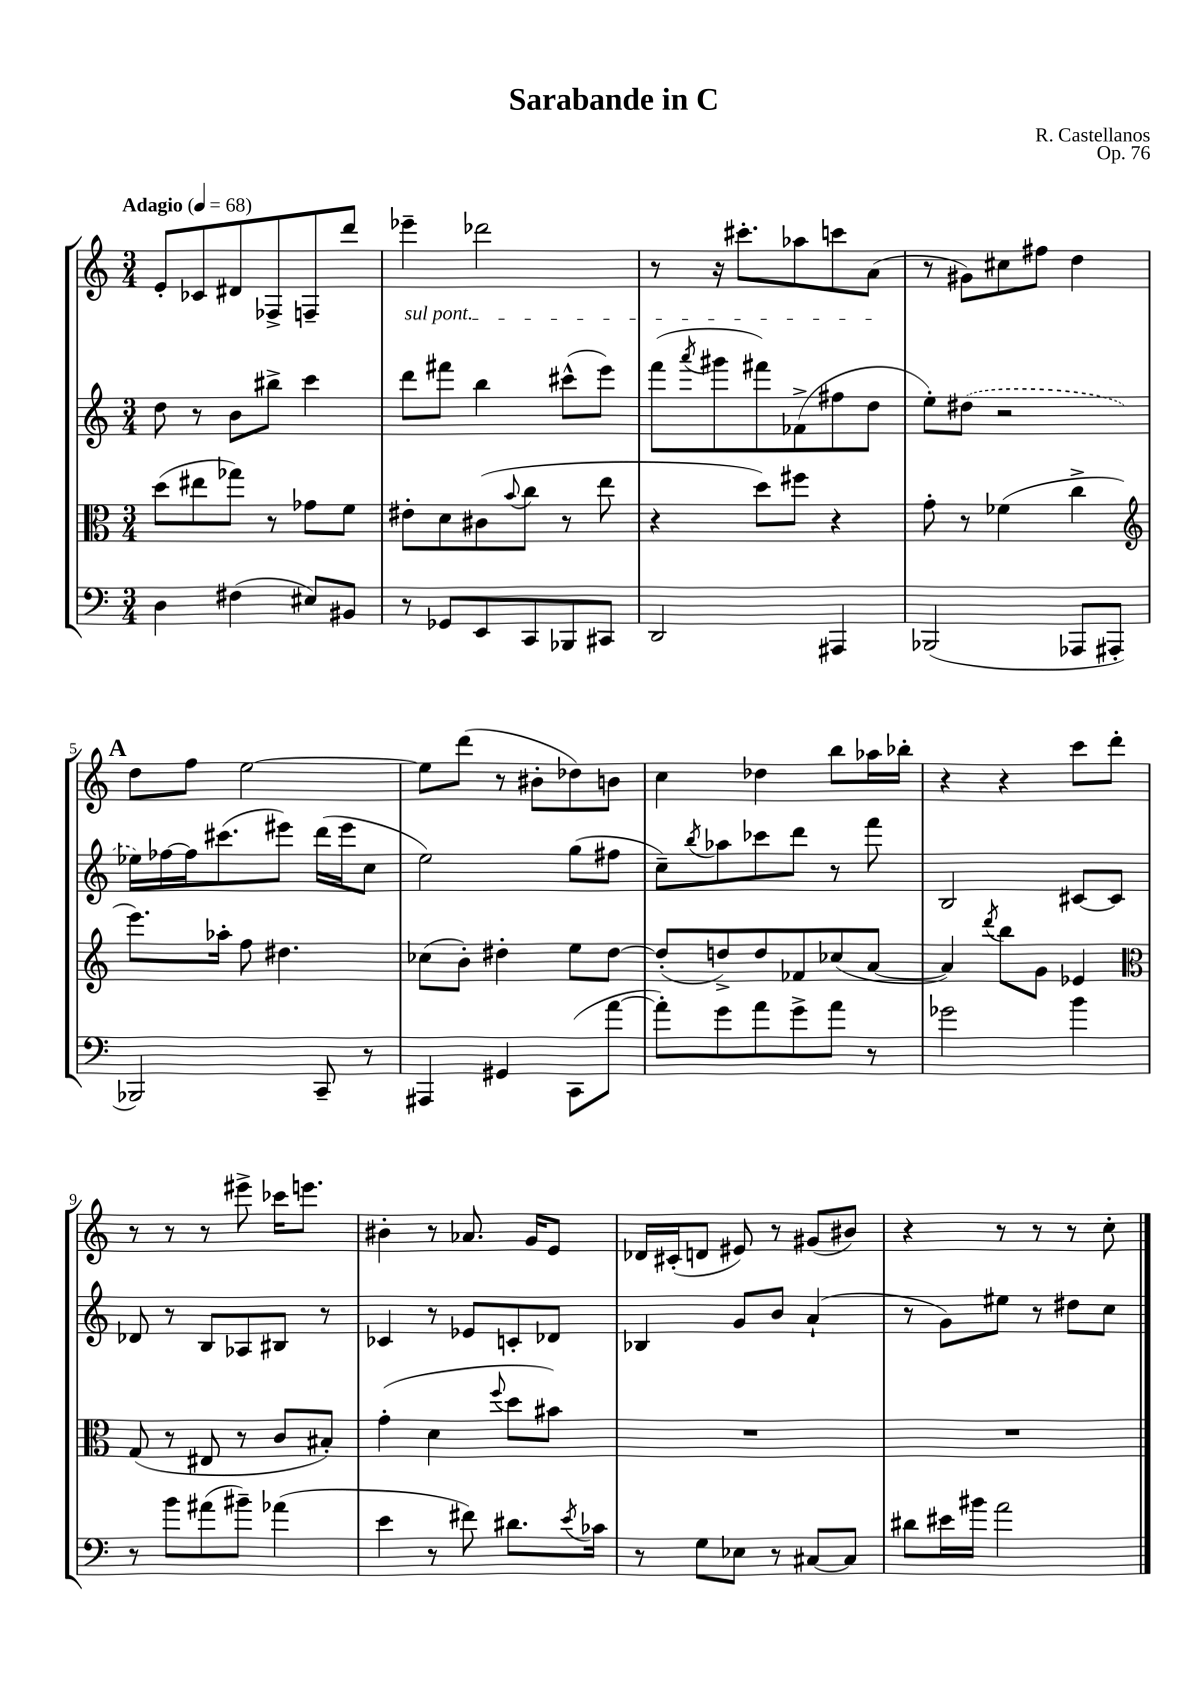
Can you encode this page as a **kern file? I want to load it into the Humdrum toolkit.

**kern	**kern	**kern	**kern
*staff4	*staff3	*staff2	*staff1
*clefF4	*clefC3	*clefG2	*clefG2
*k[]	*k[]	*k[]	*k[]
*M3/4	*M3/4	*M3/4	*M3/4
*MM68	*MM68	*MM68	*MM68
4D	(8dd	8dd	8e'
.	8ee#	8r	8c-
(4F#	8gg-)	8b	8d#
.	8r	8bb#^	8F-^
8E#)	8g-	4ccc	8F~
8BB#	8f	.	8ddd
=	=	=	=
8r	8e#'	8ddd	4eee-~
8GG-	8d	8fff#	.
8EE	(8c#	4bb	2ddd-
.	8qqb	.	.
8CC	8cc	.	.
8BBB-	8r	(8ccc#^^	.
8CC#	8ee	8eee)	.
=	=	=	=
2DD	4r	(8fff	8r
.	.	8qaaa	.
.	.	8ggg#	16r
.	.	.	8.ccc#'
.	8dd)	8fff#)	.
.	8ff#	(8f-^	8aa-
4AAA#	4r	8ff#	8ccc
.	.	8dd	(8a
=	=	=	=
(2BBB-	8g'	8ee')	8r
.	8r	(8dd#	8g#)
.	(4f-	2r	8cc#
.	.	.	8ff#
8AAA-	4cc^	.	4dd
8AAA#'	.	.	.
=	=	=	=
*	*clefG2	*	*
2BBB-)	8.eee)	16ee-)	8dd
.	.	[16ff-	.
.	.	16ff-]	8ff
.	16aa-'	(8.ccc#	.
.	8ff	.	[2ee
.	4.dd#	8eee#)	.
8CC~	.	(16ddd	.
.	.	16eee#	.
8r	.	8cc	.
=	=	=	=
4AAA#	(8cc-	2ee)	8ee]
.	8b')	.	(8ddd
4GG#	4dd#'	.	8r
.	.	.	8b#'
(8CC	8ee	(8gg	8dd-)
[8a	[8dd#	8ff#	8b
=	=	=	=
8a'])	(8dd#']	8cc~)	4cc
.	.	8qbb	.
8g	8dd^)	8aa-	.
8a	8dd	8ccc-	4dd-
8g^	8f-	8ddd	.
8a	(8cc-	8r	8bb
8r	[8a	8fff	16aa-
.	.	.	16bb-'
=	=	=	=
2g-	4a])	2B	4r
.	8qddd	.	.
.	8bb	.	4r
.	8g	.	.
4b	4e-	[8c#	8ccc
.	.	8c#]	8ddd'
=	=	=	=
*	*clefC3	*	*
8r	(8G	8d-	8r
8b	8r	8r	8r
(8a#	8E#	8B	8r
8b#~)	8r	8A-	8eee#^
(4a-	8c	8B#	16ccc-
.	.	.	8.eee
.	8B#')	8r	.
=	=	=	=
4e	(4g'	4c-	4b#'
8r	4d	8r	8r
8f#)	.	8e-	8.a-
.	8qqff	.	.
8.d#	8dd	8c'	.
.	.	.	16g
.	8b#)	8d-	8e
8qe	.	.	.
16c-	.	.	.
=	=	=	=
8r	2.r	4B-	16d-
.	.	.	(16c#'
8G	.	.	8d
8E-	.	8g	8e#)
8r	.	8b	8r
[8C#	.	(4a`	(8g#
8C#]	.	.	8b#)
=	=	=	=
8d#	2.r	8r	4r
16e#	.	8g)	.
16b#	.	.	.
2a	.	8ee#	8r
.	.	8r	8r
.	.	8dd#	8r
.	.	8cc	8cc'
==	==	==	==
*-	*-	*-	*-
